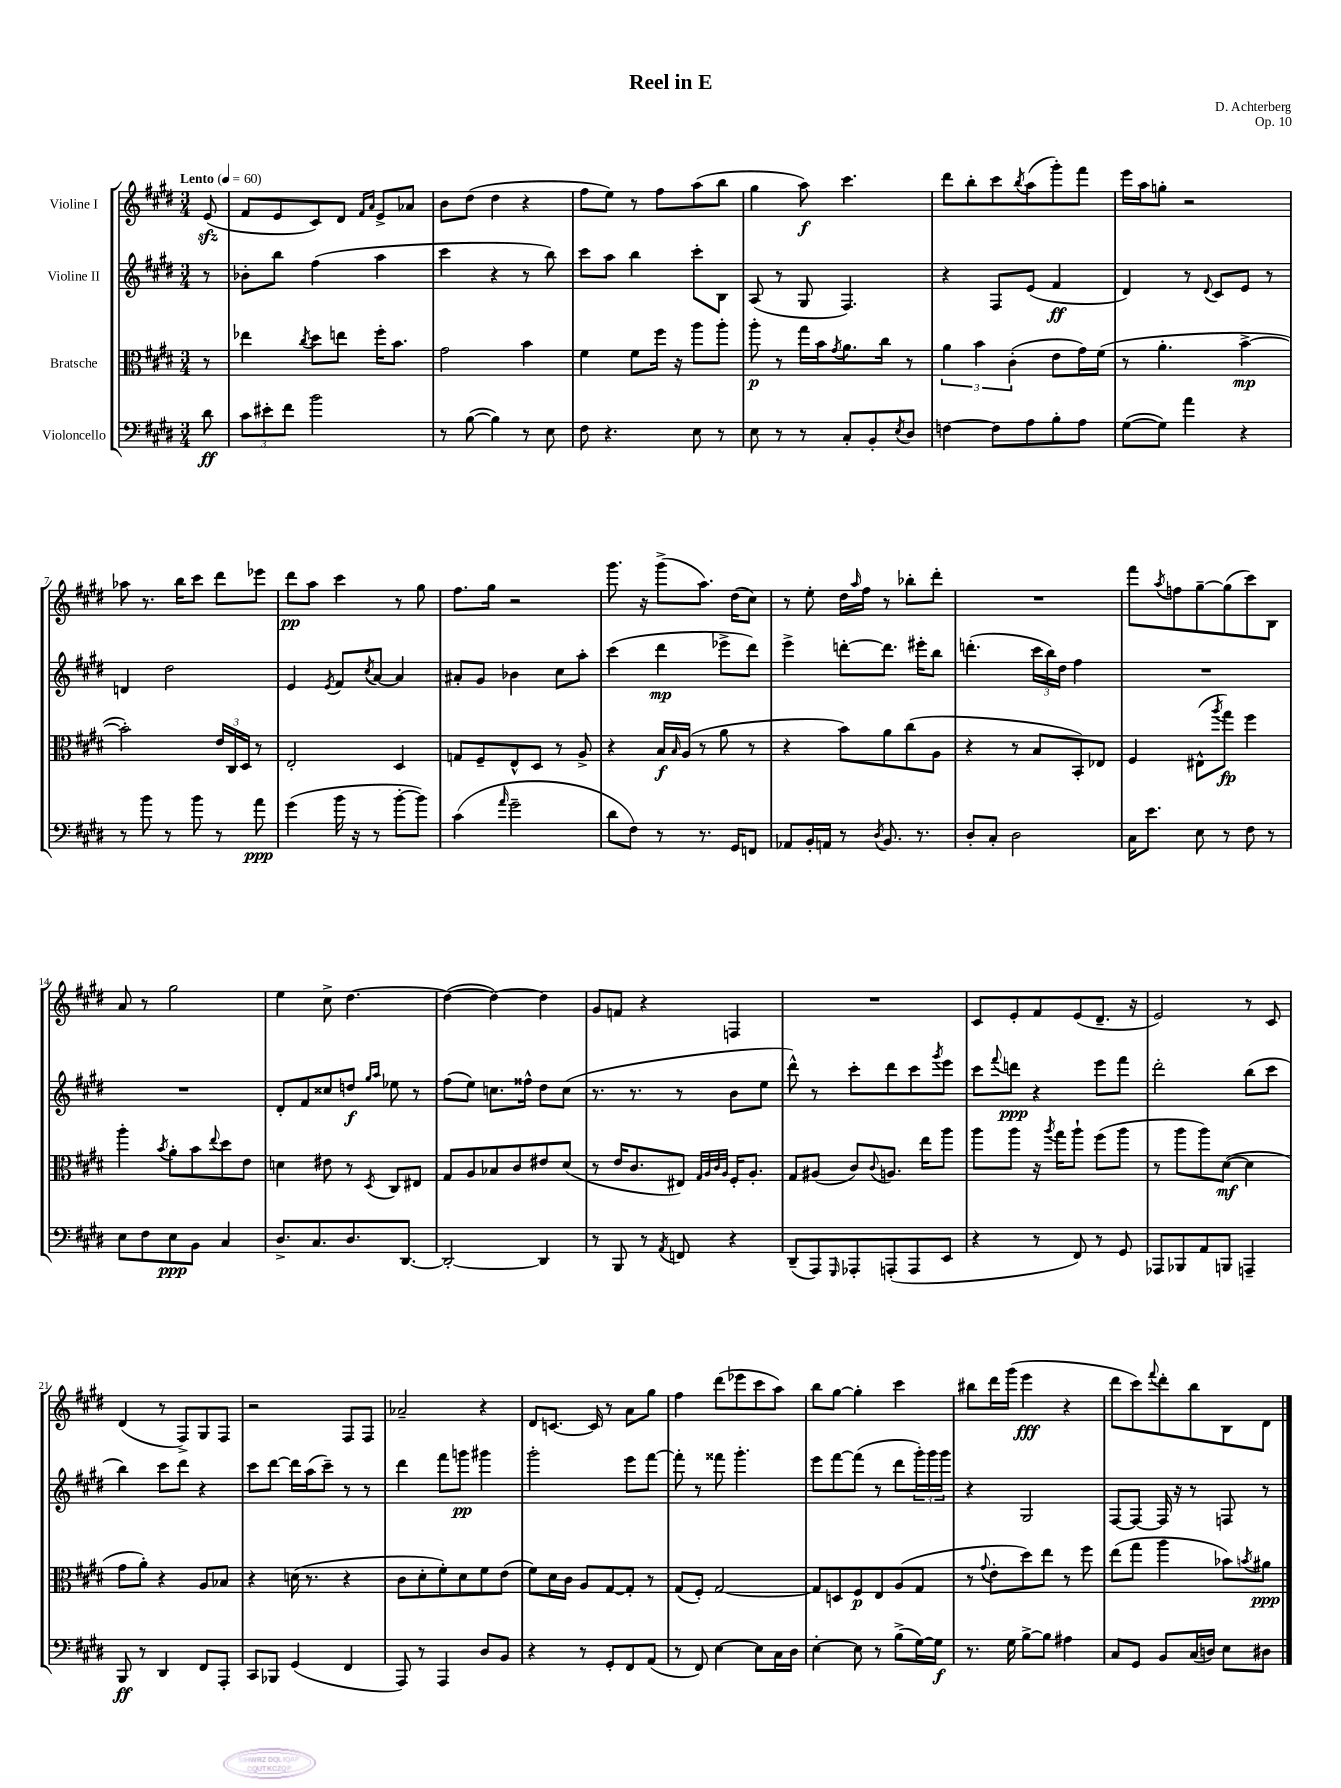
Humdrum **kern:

**kern	**kern	**kern	**kern
*staff4	*staff3	*staff2	*staff1
*clefF4	*clefC3	*clefG2	*clefG2
*k[f#c#g#d#]	*k[f#c#g#d#]	*k[f#c#g#d#]	*k[f#c#g#d#]
*M3/4	*M3/4	*M3/4	*M3/4
*MM60	*MM60	*MM60	*MM60
8d#	8r	8r	(8e
=	=	=	=
12c#	4ee-	8b-'	8f#
12e#'	.	.	.
.	.	8bb	8e
12f#	.	.	.
.	8qcc#	.	.
2b	8dd#	(4ff#	8c#)
.	8ee	.	8d#
.	.	.	16qqf#
.	.	.	16qqa
.	16ff#'	4aa	8e^
.	8.b	.	.
.	.	.	8a-
=	=	=	=
8r	2g#	4ccc#	8b
([8B	.	.	(8dd#
4B])	.	4r	4dd#
8r	4b	8r	4r
8E	.	8bb)	.
=	=	=	=
8F#	4f#	8ccc#	8ff#
4.r	.	8aa	8ee)
.	8f#	4bb	8r
.	16ff#	.	8ff#
.	16r	.	.
8E	8aa	8ccc#'	(8aa
8r	8aa'	8B	8bb
=	=	=	=
8E	8aa'	(8A	4gg#
8r	8r	8r	.
8r	16gg#	8G#	8aa)
.	16b	.	.
.	8qg#	.	.
8C#'	8.a	4.F#)	4.ccc#
8BB'	.	.	.
.	16cc#	.	.
8qE	.	.	.
8D#	8r	.	.
=	=	=	=
[4F	6a	4r	8ddd#
.	.	.	8bb'
.	6b	.	.
8F]	.	8F#	8ccc#
.	(6c#'	.	.
.	.	.	8qbb
8A	.	(8e	(8aa
8B'	8e	4f#	8ggg#')
8A	16g#)	.	8fff#
.	(16f#	.	.
=	=	=	=
([8G#	8r	4d#)	16eee
.	.	.	16aa
8G#])	4.a'	.	8gg'
4a	.	8r	2r
.	.	8qqd#	.
.	.	8c#	.
4r	[4b^	8e	.
.	.	8r	.
=	=	=	=
8r	2b'])	4d	8aa-
8b	.	.	8.r
8r	.	2dd#	.
.	.	.	16bb
8b	.	.	8ccc#
8r	24e	.	8ddd#
.	24C#	.	.
.	24D#	.	.
8a	8r	.	8eee-
=	=	=	=
(4g#	2E'	4e	8ddd#
.	.	.	8aa
.	.	8qe	.
16b	.	8f#	4ccc#
16r	.	.	.
.	.	8qcc#	.
8r	.	[8a	.
[8b'	4D#	4a]	8r
8b])	.	.	8gg#
=	=	=	=
(4c#	8G	8a#'	8.ff#
.	8F#~	8g#	.
.	.	.	16gg#
16qqa	.	.	.
2g#~	8E^^	4b-	2r
.	8D#	.	.
.	8r	8cc#	.
.	8A^	8aa'	.
=	=	=	=
8d#	4r	(4ccc#	8.ggg#
8F#)	.	.	.
.	.	.	16r
8r	16B	4ddd#	(8ggg#^
.	16qqB	.	.
.	(16A	.	.
8.r	8r	.	8.aa)
.	8a	8eee-^	.
16GG#	.	.	(16dd#
8FF	8r	8ddd#)	8cc#)
=	=	=	=
8AA-	4r	4eee^	8r
16BB'	.	.	8ee'
16AA	.	.	.
8r	8b)	[8ddd'	16dd#
.	.	.	16qqaa
.	.	.	16ff#
8qD#	.	.	.
8.BB	8a	8.ddd]	8r
.	(8cc#	.	8bb-'
8.r	.	16eee#'	.
.	8A	8bb	8ddd#'
=	=	=	=
8D#'	4r	(4.ddd'	2.r
8C#'	.	.	.
2D#	8r	.	.
.	8B	24ccc#	.
.	.	24bb)	.
.	.	24dd#	.
.	8BB')	4ff#	.
.	8E-	.	.
=	=	=	=
16C#	4F#	2.r	8fff#
8.e	.	.	.
.	.	.	8qaa
.	.	.	8ff
8E	(8E#^^	.	[8gg#~
.	8qaa	.	.
8r	8gg#)	.	(8gg#]
8F#	4ff#	.	8ccc#)
8r	.	.	8B
=	=	=	=
8E	4aa'	2.r	8a
8F#	.	.	8r
.	8qb	.	.
8E	8a'	.	2gg#
8BB	8b	.	.
.	8qqee	.	.
4C#	8dd#	.	.
.	8e	.	.
=	=	=	=
8.D#^	4d	8d#'	4ee
.	.	8f#	.
8.C#	.	.	.
.	8e#	8cc##	8cc#^
8.D#	8r	8dd	[4.dd#
.	.	16qqgg#	.
.	8qD#	16qqaa	.
.	8C#	8ee-	.
[8.DD#	.	.	.
.	8E#	8r	.
=	=	=	=
2DD#'_	8G#	(8ff#	(4dd#_
.	8A	8ee)	.
.	8B-	8.cc	4dd#_)
.	8c#	.	.
.	.	16ff##^^	.
4DD#]	8e#	8dd#	4dd#]
.	(8d#	(8cc	.
=	=	=	=
8r	8r	8.r	8g#
8BBB	16e	.	8f
.	8.c#	8.r	.
8r	.	.	4r
8qAA	.	.	.
8FF	8E#)	8r	.
.	32qqG#	.	.
.	32qqA	.	.
.	32qqc#	.	.
.	32qqA	.	.
4r	16F#'	8b	4F
.	8.A'	.	.
.	.	8ee	.
=	=	=	=
(8DD#~	8G#	8ddd#^^)	2.r
8AAA)	(8A#	8r	.
16qqGGG#	.	.	.
8AAA-'	8c#)	8ccc#'	.
.	8qqc#	.	.
(8AAA'	8.A	8ddd#	.
8AAA	.	8ccc#	.
.	16ee	.	.
.	.	8qggg#	.
8EE	8aa	8eee	.
=	=	=	=
4r	8aa	8ccc#	8c#
.	.	8qqfff#	.
.	8aa	8ddd	8e'
8r	16r	4r	8f#
.	8qaa	.	.
.	16gg#	.	.
8FF#)	8aa`	.	(8e
8r	(8ff#	8eee	8.d#~
8GG#	8aa	8fff#	.
.	.	.	16r
=	=	=	=
8AAA-	8r	2ddd#'	2e)
8BBB-	8aa	.	.
8AA	8aa)	.	.
8BBB	([8d#	.	.
4AAA~	4d#]	(8bb	8r
.	.	8ccc#	8c#
=	=	=	=
8BBB	8g#	4bb)	(4d#
8r	8a')	.	.
4DD#	4r	8ccc#	8r
.	.	8ddd#	8F#^)
8FF#	8A	4r	8G#
8AAA'	8B-	.	8F#
=	=	=	=
8CC#	4r	8ccc#	2r
8BBB-	.	[8ddd#	.
(4GG#	(16d	16ddd#]	.
.	8.r	(16aa	.
.	.	8ccc#~)	.
4FF#	4r	8r	8F#
.	.	8r	8F#
=	=	=	=
8AAA)	8c#	4ddd#	2a-~
8r	8d#'	.	.
4AAA	8f#')	8fff#	.
.	8d#	8ggg	.
8D#	8f#	4ggg#	4r
8BB	(8e	.	.
=	=	=	=
4r	8f#)	2ggg#'	8d#
.	16d#	.	[8.c
.	16c#	.	.
8r	8A	.	.
.	.	.	16c]
8GG#'	[8G#	.	8r
8FF#	8G#']	8eee	8a
(8AA	8r	[8fff#	8gg#
=	=	=	=
8r	(8G#	8fff#']	4ff#
8FF#)	8F#')	8r	.
[4E	[2G#	8fff##	(8ddd#
.	.	4.ggg#'	8eee-
8E]	.	.	8ccc#
16C#	.	.	8aa)
16D#	.	.	.
=	=	=	=
[4E'	8G#]	8eee	8bb
.	8D	[8fff#	[8gg#
8E]	8F#	(8fff#]	4gg#']
8r	8E	8r	.
(8B^	(8A	8ddd#	4ccc#
[16G#)	8G#	24ggg#')	.
.	.	24ggg#	.
16G#]	.	.	.
.	.	24ggg#	.
=	=	=	=
8.r	8r	4r	8bb#
.	8qqg#	.	.
.	8e'	.	16ddd#
16G#	.	.	(16ggg#
[8B^	8dd#)	2G#	4eee
8B]	8ee	.	.
4A#	8r	.	4r
.	8ff#	.	.
=	=	=	=
8C#	(8ee	[8F#	8ddd#
8GG#	8gg#	8F#_	8ccc#)
.	.	.	8qqfff#
8BB	4aa	16F#]	8ddd#'
.	.	16r	.
(16C#	.	8r	8bb
16D)	.	.	.
8E	8b-)	8F	8B
.	8qb	.	.
8D#	8a#	8r	8d#
==	==	==	==
*-	*-	*-	*-
